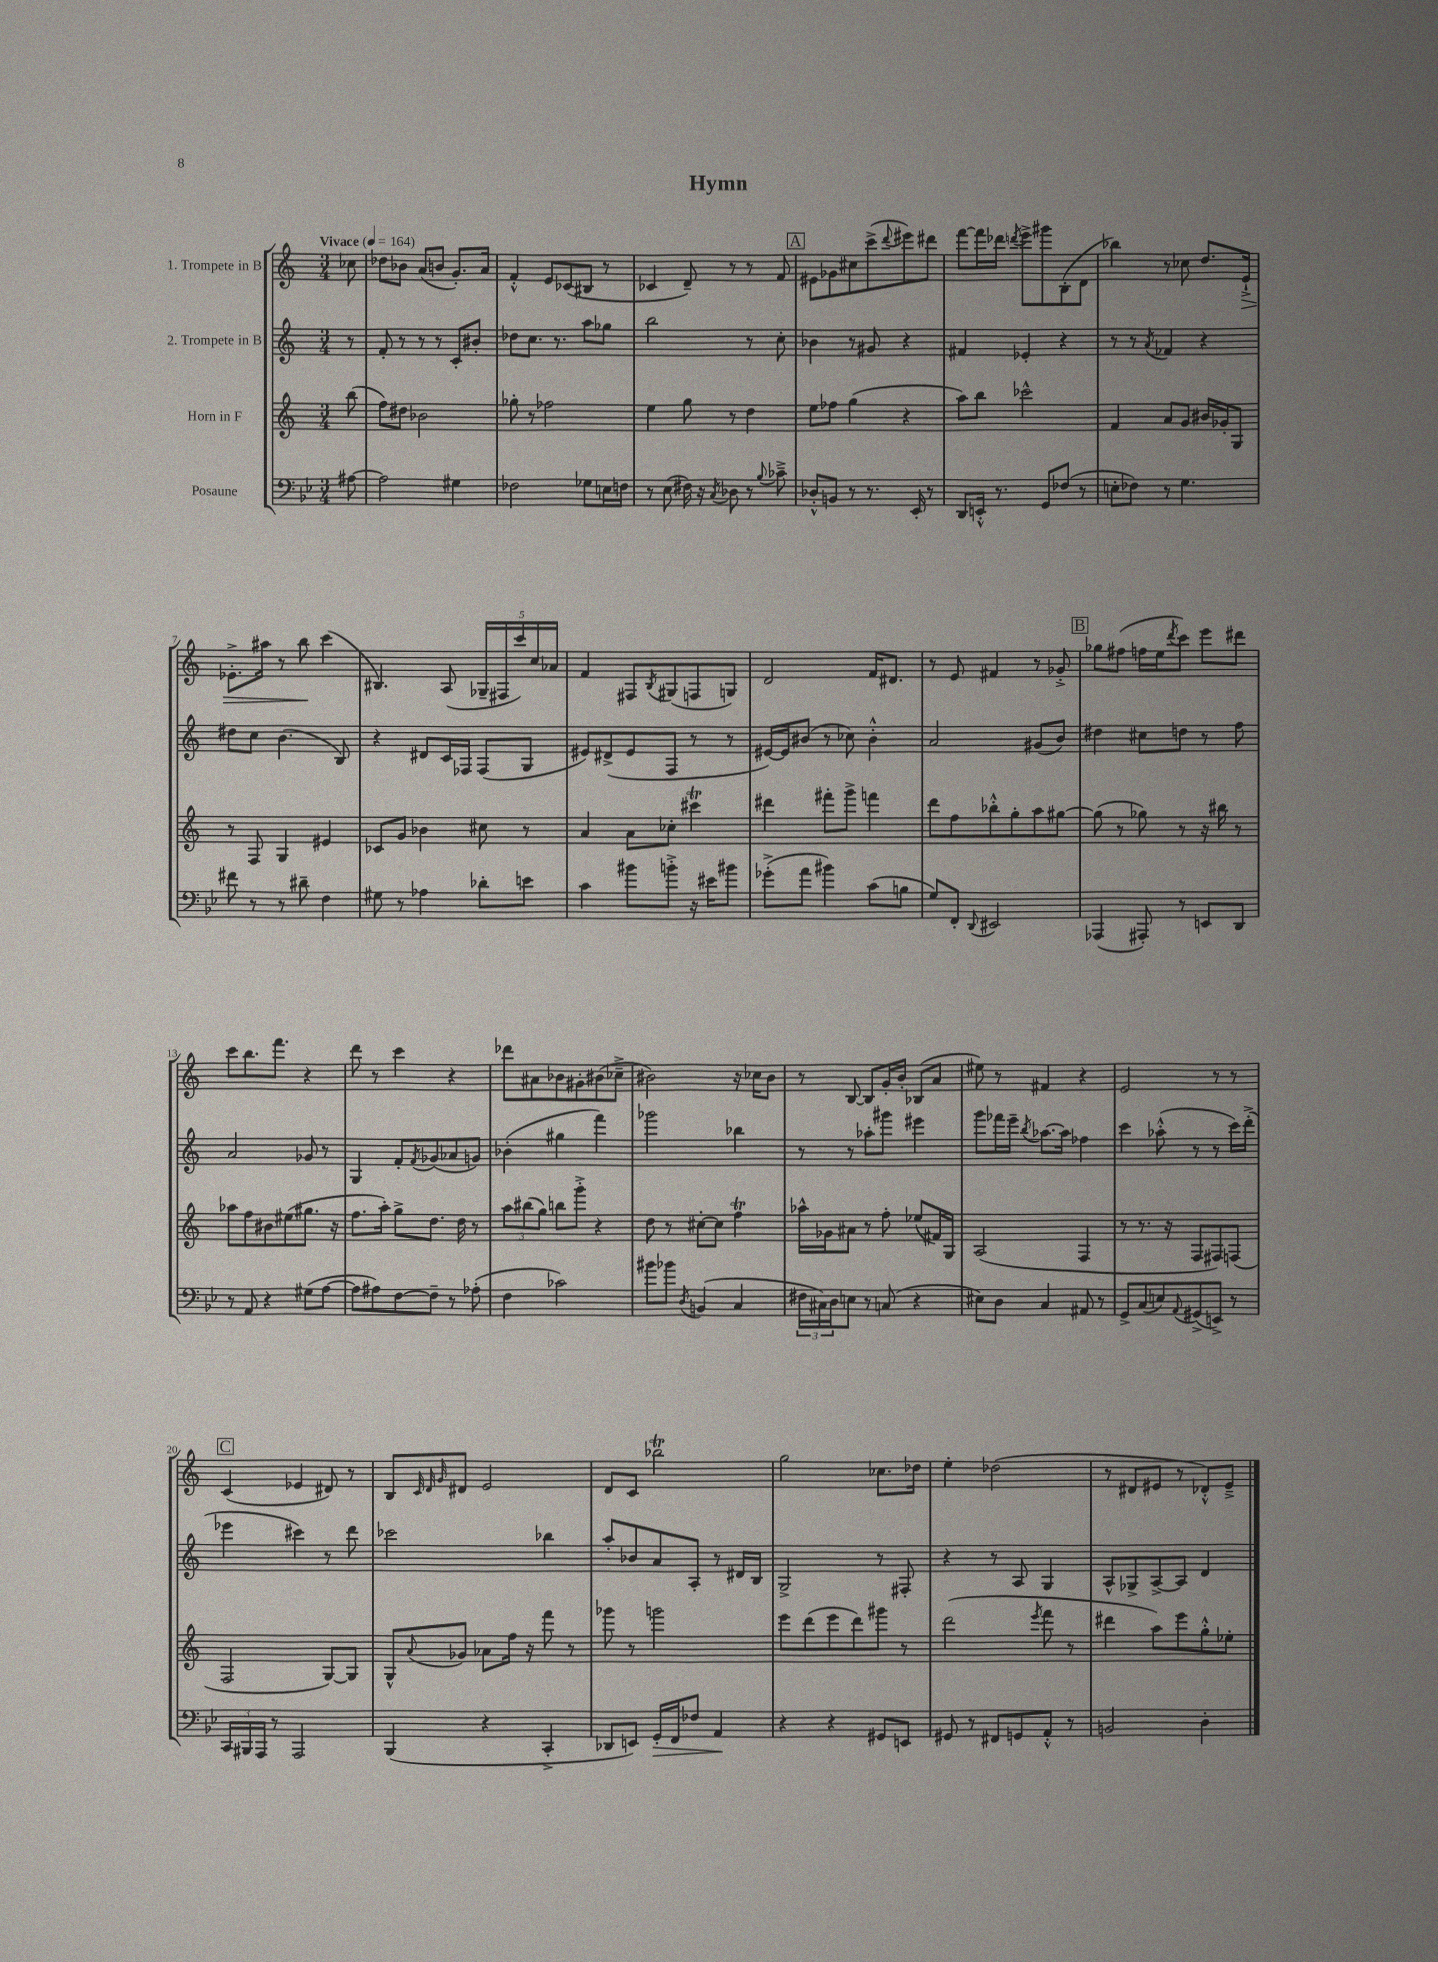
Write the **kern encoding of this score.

**kern	**kern	**kern	**kern
*staff4	*staff3	*staff2	*staff1
*clefF4	*clefG2	*clefG2	*clefG2
*k[b-e-]	*k[]	*k[]	*k[]
*M3/4	*M3/4	*M3/4	*M3/4
*MM164	*MM164	*MM164	*MM164
[8A#	(8bb	8r	8cc-
=	=	=	=
2A#]	8ff)	8f'	8dd-
.	8dd#	8r	8b-
.	2b-	8r	(8a
.	.	8r	8b
4G#	.	8c'	8.g')
.	.	8b#'	.
.	.	.	16a
=	=	=	=
2F-	8gg-'	8dd-	4f'^^
.	8r	8.cc	.
.	2ff-	.	8e
.	.	8.r	.
.	.	.	(8c-
8G-	.	8aa	8B#
16E	.	8gg-	8r
16F	.	.	.
=	=	=	=
8r	4ee	2bb	4c-
(8E-	.	.	.
16F#)	8gg	.	8d~)
16r	.	.	.
8qC	.	.	.
8D-	8r	.	8r
8r	4dd	8r	8r
8qqB-	.	.	.
8c-~^	.	8cc'	8f
=	=	=	=
8D-'^^	8ee	4b-	8e#
8BB	8ff-	.	8g-
8r	(4gg	8r	8cc#
8.r	.	8g#	(8ccc^
.	.	.	8qqddd
.	4r	4r	8eee#)
16EE-'	.	.	.
8r	.	.	8ddd#
=	=	=	=
8DD	8aa)	4f#	[8fff
16EE'^^	8bb	.	16fff]
8.r	.	.	16ddd-
.	.	.	8qddd
.	2ccc-^^	4e-'	8eee^
8GG	.	.	8ggg#
(8F-	.	4r	(8B'
8r	.	.	8d
=	=	=	=
8E'	4f	8r	4bb-)
8F-)	.	8r	.
.	.	8qa	.
8r	8a	4f-	8r
4.G	8g	.	8cc-
.	16b#	4r	8.dd
.	16g-'	.	.
.	8G	.	.
.	.	.	16e`^
=	=	=	=
8f#	8r	8dd#	8.e-'^
8r	8F	8cc	.
.	.	.	16aa#
8r	4G	(4.b	8r
8d#~	.	.	8bb
4F	4e#	.	(4ccc
.	.	8B)	.
=	=	=	=
8G#	8c-	4r	4.B#)
8r	8g	.	.
4A-	4b-	8d#	.
.	.	16c	(8A
.	.	16F-	.
8d-'	8cc#	(8F-	20G-~
.	.	.	20F#
.	.	.	20ccc)
8e	8r	8G	.
.	.	.	20cc
.	.	.	20a-
=	=	=	=
4c	4a	8e#)	4f
.	.	(8d#^	.
8b#	8a	8e#	8F#
.	.	.	8qB
8b'^	8cc-'	8F	(8G#
16r	4ccc#	8r	8F
16e#	.	.	.
8b#	.	8r	8G)
=	=	=	=
(8g-'^	4ddd#	[16e#)	2d
.	.	16e#]	.
8a	.	(8b#	.
4b#)	8fff#'	8r	.
.	8ggg^	8cc-)	.
(8c	4fff	4b#'^^	16f
.	.	.	8.d#
8B	.	.	.
=	=	=	=
8G)	8ddd	2a	8r
8FF'	8ff	.	8e
8qqDD	.	.	.
2EE#	8bb-'^^	.	4f#
.	8gg'	.	.
.	8aa	(8g#	8r
.	[8gg#	8b)	8g-'^
=	=	=	=
(4AAA-	(8gg#]	4dd#	8gg-
.	8r	.	(8ff#
8AAA#')	8gg-)	8cc#	16ff
.	.	.	16ee
.	.	.	8qddd
8r	8r	8dd	8ccc)
8EE	16r	8r	8eee
.	16bb#	.	.
8DD	8r	8ff	8ddd#
=	=	=	=
8r	8aa-	2a	8ccc
8AA	8ff	.	8.bb
4r	8b#	.	.
.	.	.	8.fff
.	(8ee#	.	.
(8G#	8.gg#	8g-	4r
[8A	.	8r	.
.	16r	.	.
=	=	=	=
8A]	8.ff	4G	8ddd
8A#)	.	.	8r
.	16aa')	.	.
[8F	8gg^	8f'	4ccc
.	.	8qf	.
8F~]	8.dd	(8g-	.
8r	.	8a-	4r
.	16dd	.	.
(8A-'	8r	8g)	.
=	=	=	=
4F	12aa	(4b-'	8ddd-
.	(12bb#	.	.
.	.	.	8a#
.	12gg)	.	.
2c-)	8bb	4gg#	8b-
.	8ggg'^	.	8g#'
.	4r	4fff)	(8b#
.	.	.	8cc-~^
=	=	=	=
8b#	8dd	2ggg-	2b#)
8b-	8r	.	.
8qD	.	.	.
(4BB	[8cc#'	.	.
.	8cc#]	.	.
4C	4ff	4bb-	16r
.	.	.	16cc-
.	.	.	8b#
=	=	=	=
24F#	16aa-^^	8r	8r
24C#)	.	.	.
.	16g-	.	.
24D	.	.	.
8E	8a#	8r	[8B
8r	8r	8aa-'	8B]
(8C	8ff'	8ggg#	16g'
.	.	.	16b'
4r	(8ee-	4eee#	(8B-
.	16f#)	.	8a
.	16G	.	.
=	=	=	=
8E#)	(2A	8ggg	8ee#)
8D	.	16fff-	8r
.	.	16eee~	.
.	.	8qbb	.
4C	.	[8.aa-	4f#
.	.	16aa-]	.
8AA#	4F	4ff-	4r
8r	.	.	.
=	=	=	=
8GG^	8r	4ccc	2e
(8C	8.r	.	.
8E)	.	(8aa-'^^	.
.	16r	.	.
8qqAA	.	.	.
(8GG#^	8F	8r	.
8EE^)	8F#)	8r	8r
8r	(8F	16ccc)	8r
.	.	(16ddd'^	.
=	=	=	=
24CC	2F	4eee-	(4c
24BBB#	.	.	.
24AAA	.	.	.
8r	.	.	.
2AAA	.	4ccc#)	4e-
.	[8G)	8r	8d#)
.	8G]	8ddd	8r
=	=	=	=
(4BBB-	8G^^	2ccc-	8B
.	.	.	32qqc
.	.	.	32qqd
.	8qqa	.	32qqg
.	8g-	.	8d#
4r	8a-	.	2e
.	16ff	.	.
.	16r	.	.
4CC'^	8fff	4bb-	.
.	8r	.	.
=	=	=	=
8DD-	8ggg-	8aa'	8d
8EE)	8r	8b-	8c
16GG'	2ggg	8a	2bb-
16FF	.	.	.
8F-	.	8A'	.
4AA	.	8r	.
.	.	16d#	.
.	.	16B	.
=	=	=	=
4r	8eee	2G^	2gg
.	(8ddd	.	.
4r	8eee	.	.
.	8ddd)	.	.
8GG#	8ggg#	8r	8.cc-
8EE	8r	8F#'	.
.	.	.	16dd-
=	=	=	=
8GG#	(2ddd	4r	4ee'
8r	.	.	.
8FF#	.	8r	(2dd-
8GG	.	8A	.
.	8qeee	.	.
8AA'^^	8fff	4G	.
8r	8r	.	.
=	=	=	=
2BB	4ddd#	8A^^	8r
.	.	8G-^	8d#
.	8aa)	[8A^	8e#
.	8eee	8A]	8r
4D'	8gg'^^	4d	8d-'^^)
.	8ee-'	.	8e#~^
==	==	==	==
*-	*-	*-	*-
